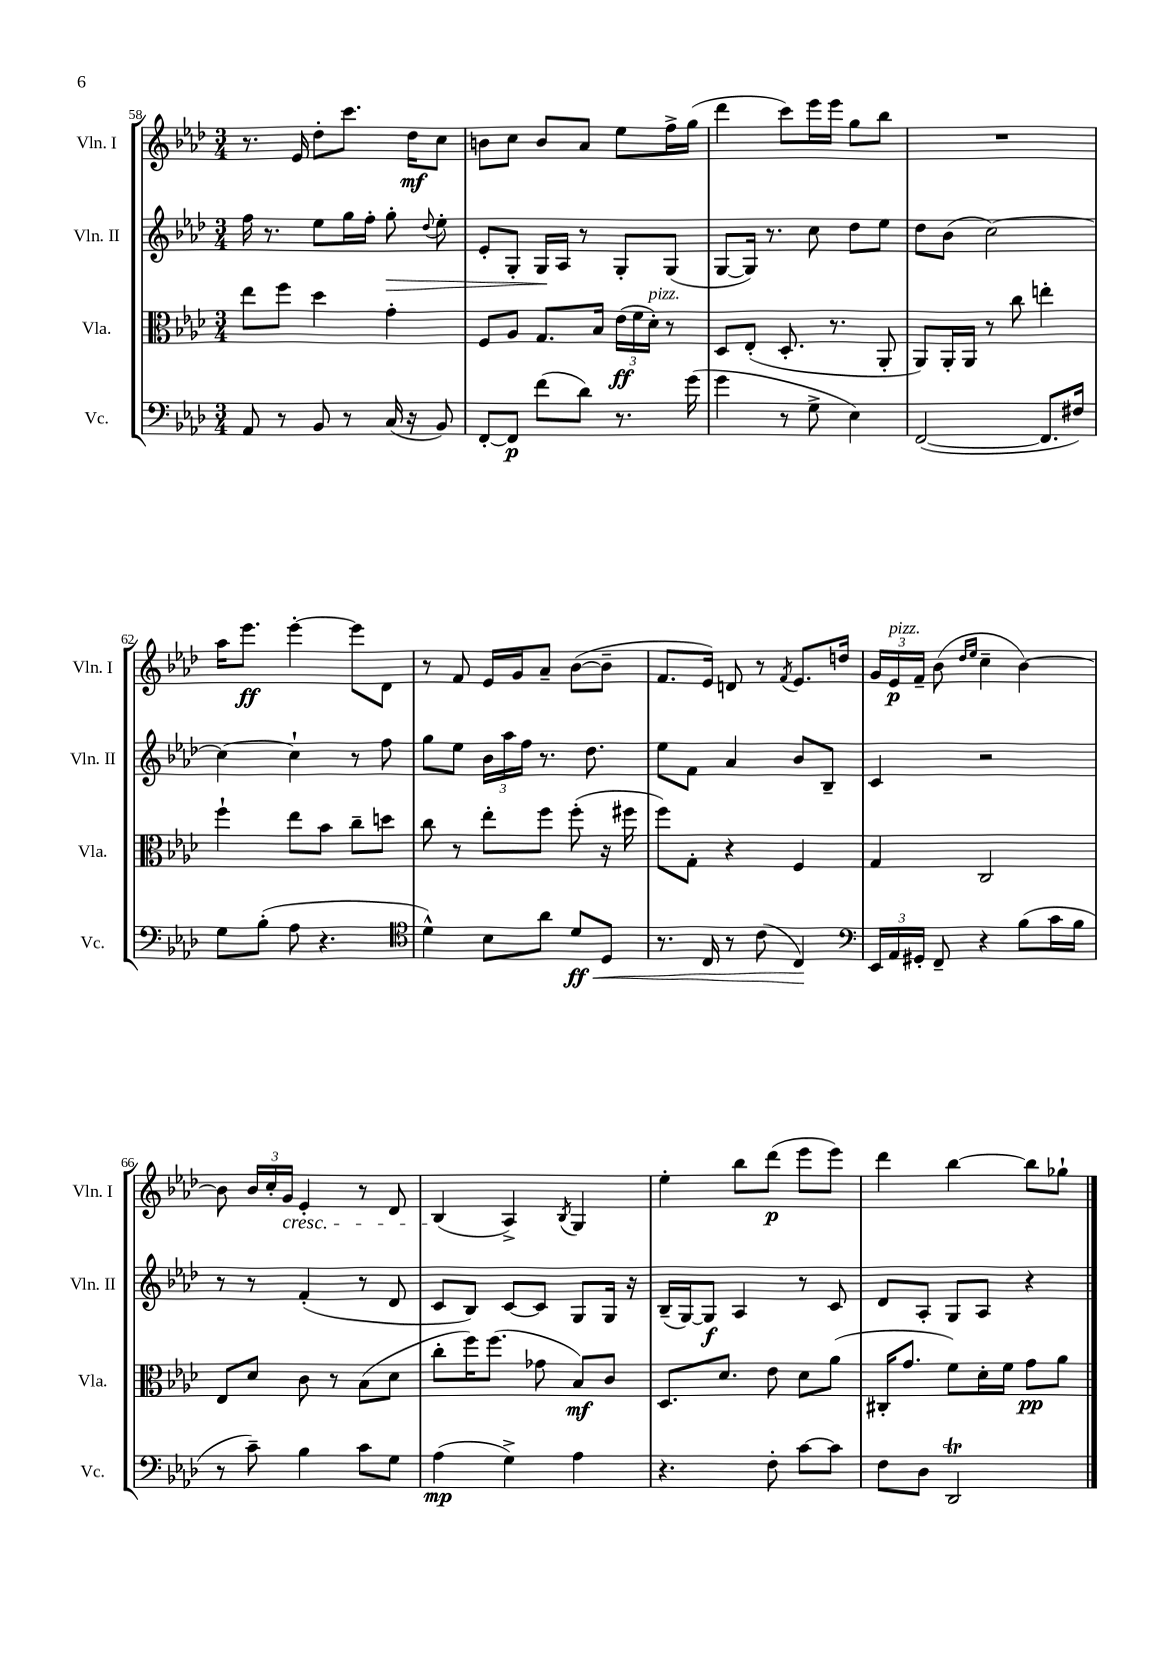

**kern	**kern	**kern	**kern
*staff4	*staff3	*staff2	*staff1
*clefF4	*clefC3	*clefG2	*clefG2
*k[b-e-a-d-]	*k[b-e-a-d-]	*k[b-e-a-d-]	*k[b-e-a-d-]
*M3/4	*M3/4	*M3/4	*M3/4
8AA-/	8ee-\L	16ff\	8.r
.	.	8.r	.
8r	8ff\J	.	.
.	.	.	16e-/
8BB-/	4dd-\	8ee-\L	8dd-'\L
8r	.	16gg\L	8.ccc\J
.	.	16ff'\JJ	.
(16C/	4g'\	8gg'\	.
16r	.	.	16dd-\LK
.	.	8qqdd-/	.
8BB-/)	.	8ee-'\	8cc\J
=	=	=	=
[8FF'/L	8F/L	8e-'/L	8b\L
8FF/]J	8A-/J	8G'/J	8cc\J
(8f\L	8.G/L	16G/LL	8b/L
.	.	16A-/JJ	.
8d-\J)	.	8r	8a-/J
.	16B-/Jk	.	.
8.r	(24e-\LL	8G'/L	8ee-\L
.	24f\	.	.
.	24d-'\JJ)	.	.
.	8r	(8G/J	16ff^\L
(16g\	.	.	(16gg\JJ
=	=	=	=
4g\	8D-/L	[8G/L	4ddd-\
.	(8E-'/J	16G/]Jk)	.
.	.	8.r	.
8r	8.D-'/	.	8ccc\L)
8G^\	.	8cc\	16eee-\L
.	8.r	.	16eee-\JJ
4E-\)	.	8dd-\L	8gg\L
.	8AA-'/	8ee-\J	8bb-\J
=	=	=	=
([2FF/	8AA-/L)	8dd-\L	2.r
.	16AA-'/L	(8b-\J	.
.	16AA-/JJ	.	.
.	8r	[2cc\)	.
.	8cc\	.	.
8.FF/]L	4ee'\	.	.
16F#/Jk)	.	.	.
=	=	=	=
8G\L	4ff`\	4cc\_	16aa-\LK
.	.	.	8.eee-\J
(8B-'\J	.	.	.
8A-\	8ee-\L	4cc`\]	[4eee-'\
4.r	8b-\J	.	.
.	8cc~\L	8r	8eee-\]L
.	8dd\J	8ff\	8d-\J
=	=	=	=
*clefC4	*	*	*
4d-^^\)	8cc\	8gg\L	8r
.	8r	8ee-\J	8f/
8B-\L	8ee-'\L	24b-\LL	16e-/LL
.	.	24aa-\	.
.	.	.	16g/J
.	.	24ff\JJ	.
8a-\J	8ff\J	8.r	8a-~/J
8d-/L	(8ff'\	.	([8b-\L
.	.	8.dd-\	.
8D-/J	16r	.	8b-~\]J
.	16ff#\	.	.
=	=	=	=
8.r	8ff\L)	8ee-\L	8.f/L
.	8G'\J	8f\J	.
16C/	.	.	16e-/Jk)
8r	4r	4a-/	8d/
(8c\	.	.	8r
.	.	.	8qf/
4C/)	4F/	8b-/L	8.e-/L
.	.	8B-~/J	.
.	.	.	16dd/Jk
=	=	=	=
*clefF4	*	*	*
24EE-/LL	4G/	4c/	24g/LL
24AA-/	.	.	24e-/
24GG#'/JJ	.	.	24f~/JJ
8FF~/	.	.	(8b-\
.	.	.	16qqdd-/LL
.	.	.	16qqee-/JJ
4r	2C/	2r	4cc~\
(8B-\L	.	.	[4b-\)
16c\L	.	.	.
16B-\JJ	.	.	.
=	=	=	=
8r	8E-/L	8r	8b-\]
8c~\)	8d-/J	8r	24b-/LL
.	.	.	24cc'/
.	.	.	24g/JJ
4B-\	8c\	(4f'/	4e-'/
.	8r	.	.
8c\L	(8B-\L	8r	8r
8G\J	8d-\J	8d-/	8d-/
=	=	=	=
(4A-\	8cc'\L	8c/L	(4B-/
.	16ff\K)	8B-/J)	.
.	(8.ff\J	.	.
4G^\)	.	[8c/L	4A-^/)
.	8g-\	8c/]J	.
.	.	.	8qB-/
4A-\	8B-/L)	8G/L	4G/
.	8c/J	16G/Jk	.
.	.	16r	.
=	=	=	=
4.r	8.D-/L	(16B-~/LL	4ee-'\
.	.	[16G/J)	.
.	.	8G/]J	.
.	8.d-/J	.	.
.	.	4A-/	8bb-\L
8F'\	8e-\	.	(8ddd-\J
[8c\L	8d-\L	8r	8eee-\L
8c\]J	(8a-\J	8c/	8eee-\J)
=	=	=	=
8F\L	16C#'/LK	8d-/L	4ddd-\
.	8.g/J	.	.
8D-\J	.	8A-'/J	.
2DD-/	8f\L)	8G/L	[4bb-\
.	16d-'\L	8A-/J	.
.	16f\JJ	.	.
.	8g\L	4r	8bb-\]L
.	8a-\J	.	8gg-`\J
==	==	==	==
*-	*-	*-	*-
